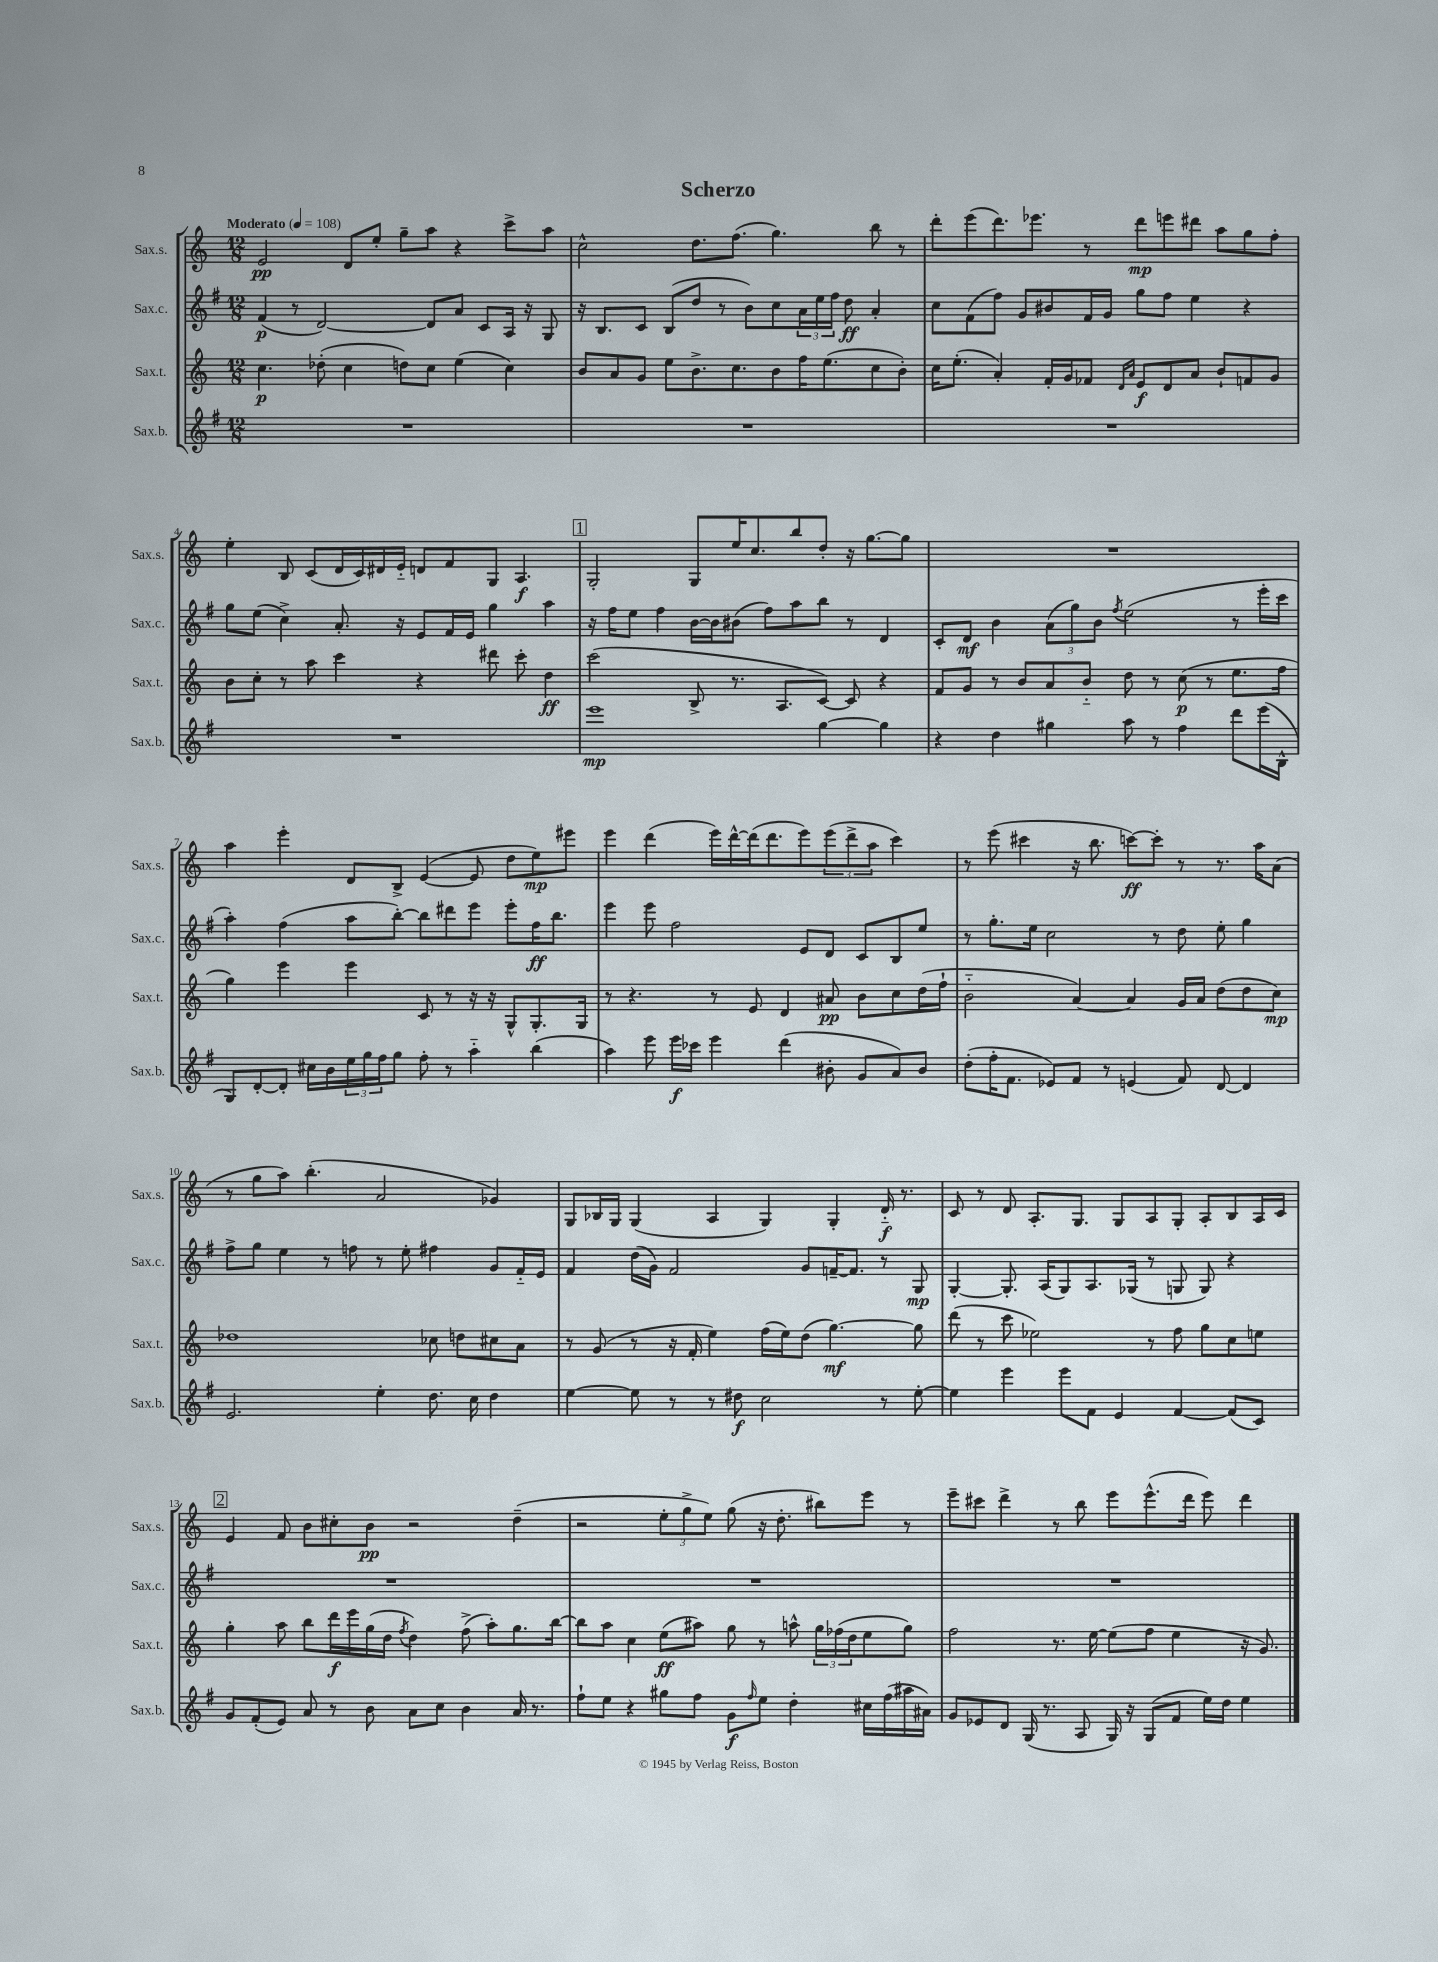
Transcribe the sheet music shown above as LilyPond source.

\header { title = "Scherzo" }
<<
\new StaffGroup <<
\new Staff = "s0" \with { instrumentName = "Sax.s." shortInstrumentName = "Sax.s." } {
    \clef treble \key c \major \numericTimeSignature \time 12/8 \tempo "Moderato" 4 = 108
    e'2\pp d'8 e''8-. g''8-- a''8 r4 c'''8-> a''8 |
    c''2-^ d''8. f''8.( g''4.) b''8 r8 |
    d'''8-. e'''8( d'''8.) ees'''8. r8 d'''8\mp e'''8 dis'''8 a''8 g''8 f''8-. |
    e''4-. b8 c'8( d'16 c'16) dis'16 e'16-_ d'8 f'8 g8 a4.\f |
    \mark \markup { \box "1" } g2-. g8 e''16 c''8. b''8 d''8-. r16 g''8.~ g''8 |
    R1. |
    a''4 e'''4-. d'8 b8-> e'4~( e'8 d''8 e''8\mp) eis'''8 |
    e'''4 d'''4( e'''16) d'''16~-^ d'''16( d'''8. e'''8) \tuplet 3/2 { e'''8( d'''8-> a''8 } c'''4) |
    r8 e'''8( cis'''4 r16 b''8. c'''8~\ff) c'''8-. r8 r8. a''16 a'8( |
    r8 g''8 a''8) b''4.-.( a'2 ges'4) |
    g8 bes16 g16 g4( a4 g4) g4-. d'16-_\f r8. |
    c'8 r8 d'8 a8.-. g8. g8 a8 g8-. a8-. b8 a16 c'16 |
    \mark \markup { \box "2" } e'4 f'8 b'8 cis''8-. b'8\pp r2 d''4--( |
    r2 \tuplet 3/2 { e''8-. g''8-> e''8) } g''8( r16 d''8.-. bis''8) e'''8 r8 |
    e'''8-- cis'''8 d'''4-> r8 b''8 e'''8 e'''8.-^( d'''16 e'''8) d'''4 \bar "|." |
}
\new Staff = "s1" \with { instrumentName = "Sax.c." shortInstrumentName = "Sax.c." } {
    \clef treble \key g \major \numericTimeSignature \time 12/8
    fis'4\p( r8 d'2~) d'8 a'8 c'8 a16 r16 g8 |
    r16 b8. c'8 b8( d''8 r8 b'8) c''8 \tuplet 3/2 { a'16 e''16 fis''16 } d''8\ff a'4-. |
    c''8 fis'8( fis''8) g'8 bis'8 fis'16 g'16 g''8 fis''8 e''4 r4 |
    g''8 e''8( c''4->) a'8.-. r16 e'8 fis'16 e'16 g''4 a''4 |
    \mark \markup { \box "1" } r16 fis''16 e''8 fis''4 b'16~ b'16 bis'8( fis''8) a''8 b''8 r8 d'4 |
    c'8-. d'8\mf b'4 \tuplet 3/2 { a'8( g''8) b'8 } \acciaccatura { fis''8 } e''2( r8 e'''16-. c'''16 |
    a''4-.) fis''4( a''8 b''8~-.) b''8 dis'''8 e'''8 e'''8-. fis''16\ff b''8. |
    e'''4 e'''8 fis''2 e'8 d'8 c'8 b8 e''8 |
    r8 g''8.-. e''16 c''2 r8 d''8 e''8-. g''4 |
    fis''8-> g''8 e''4 r8 f''8 r8 e''8-. fis''4 g'8 fis'16-_ e'16 |
    fis'4 d''16( g'16) fis'2 g'8 f'16~-- f'8. r8 g8\mp |
    g4~-. g8.-. a16( g8) a8. ges16( r8 g8 g8) r4 |
    \mark \markup { \box "2" } R1. |
    R1. |
    R1. \bar "|." |
}
\new Staff = "s2" \with { instrumentName = "Sax.t." shortInstrumentName = "Sax.t." } {
    \clef treble \key c \major \numericTimeSignature \time 12/8
    c''4.\p des''8-.( c''4 d''8) c''8 e''4( c''4) |
    b'8 a'8 g'8 e''8 b'8.-> c''8. b'8 f''16 e''8.( c''8 b'8-.) |
    c''16 e''8.-.( a'4-.) f'16-. g'16 fes'8 \grace { d'16 a'16 } e'8\f d'8 a'8 b'8-! f'8 g'8 |
    b'8 c''8-. r8 a''8 c'''4 r4 dis'''8 c'''8-. d''4\ff |
    \mark \markup { \box "1" } c'''2( b8-> r8. a8. c'8~) c'8 r4 |
    f'8 g'8 r8 b'8 a'8 b'8-_ d''8 r8 c''8\p( r8 e''8. f''16 |
    g''4) e'''4 e'''4 c'8 r8 r16 r16 g8-^ g8.-. g16 |
    r8 r4. r8 e'8 d'4 ais'8\pp b'8 c''8 d''16( f''16-! |
    b'2-_ a'4~) a'4 g'16 a'16 d''8( d''8 c''8\mp) |
    des''1 ces''8 d''8 cis''8 a'8 |
    r8 g'8( r8 r16 f'16-. e''4) f''16( e''16) d''8( g''4.~\mf) g''8 |
    d'''8( r8 c'''8 ees''2) r8 f''8 g''8 c''8 e''8 |
    \mark \markup { \box "2" } g''4-. a''8 b''8 d'''16\f e'''16 g''16( d''16 \acciaccatura { f''8 } d''4) f''8->( a''8-.) g''8. b''16~ |
    b''8 a''8 c''4 e''8\ff( ais''8) g''8 r8 a''8-^ \tuplet 3/2 { g''16 fes''16( d''16 } e''8 g''8) |
    f''2 r8. e''16~ e''8( f''8 e''4 r16 g'8.) \bar "|." |
}
\new Staff = "s3" \with { instrumentName = "Sax.b." shortInstrumentName = "Sax.b." } {
    \clef treble \key g \major \numericTimeSignature \time 12/8
    R1. |
    R1. |
    R1. |
    R1. |
    \mark \markup { \box "1" } e'''1\mp g''4~ g''4 |
    r4 d''4 gis''4 a''8 r8 fis''4 d'''8 e'''16( b16-^ |
    g8) d'8~-. d'8-. cis''16 b'16 \tuplet 3/2 { e''16 g''16 fis''16 } g''8 fis''8-. r8 a''4-_ b''4( |
    a''4) e'''8 e'''16\f ces'''16 e'''4 d'''4( bis'8-. g'8 a'8) bis'8 |
    d''8-.( fis''16-. fis'8. ees'8) fis'8 r8 e'4( fis'8) d'8~ d'4 |
    e'2. e''4-. d''8. c''16 d''4 |
    e''4~ e''8 r8 r8 dis''8\f c''2 r8 e''8~-. |
    e''4 e'''4 e'''8 fis'8 e'4 fis'4~ fis'8( c'8) |
    \mark \markup { \box "2" } g'8 fis'8-.( e'8) a'8 r8 b'8 a'8 c''8 b'4 a'16 r8. |
    fis''8-! e''8 r4 gis''8 fis''8 g'8\f \grace { fis''16 } e''8 d''4-. cis''16 fis''16( ais''16 ais'16) |
    g'8 ees'8 d'8 g16( r8. a8 g16) r16 g8( fis'8 e''16) d''16 e''4 \bar "|." |
}
>>
>>
